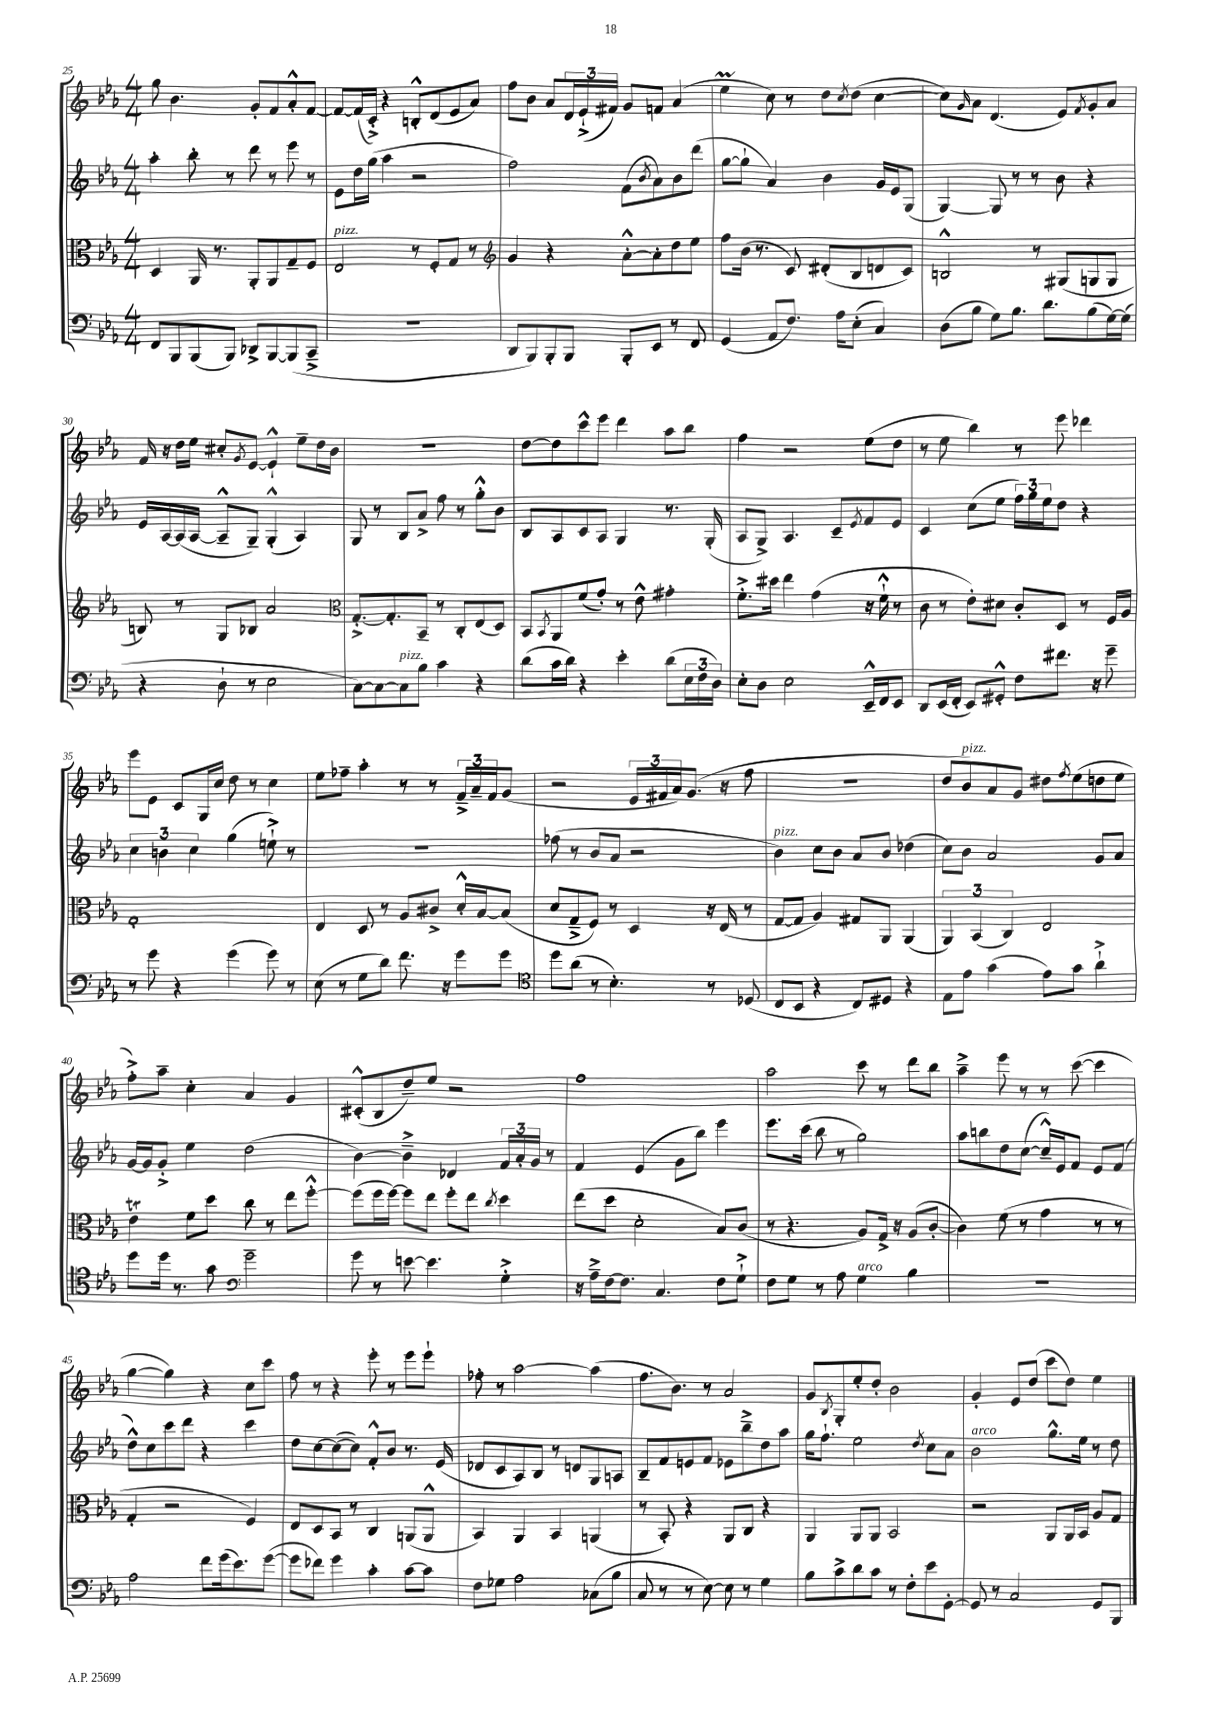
<<
\new StaffGroup <<
\new Staff = "s0" {
    \clef treble \key ees \major \numericTimeSignature \time 4/4
    g''8 bes'4. g'8-. f'8 aes'8-.-^ f'8~ |
    f'8~ f'16( c'16-.->) r4 b8-.-^ d'8( ees'8 aes'8) |
    f''8 bes'8 aes'8 \tuplet 3/2 { d'16 ees'16-!->( fis'16) } g'8 f'8 aes'4( |
    ees''4\prall c''8) r8 d''8 \acciaccatura { c''8 } d''8( c''4~ |
    c''8) \grace { g'16 } aes'8 d'4.( ees'8) \acciaccatura { f'8 } g'8-. aes'8 |
    f'16 r16 d''16 ees''16 cis''8-. \acciaccatura { g'8 } ees'8~ ees'4-!-^ ees''8-- d''16 bes'16 |
    R1 |
    d''8~ d''8 c'''8-^ ees'''8 d'''4 aes''8 bes''8 |
    f''4 r2 ees''8( d''8 |
    r8 ees''8 bes''4) r8 ees'''8 des'''4 |
    ees'''8 ees'8 c'8 g16 c''16 d''8 r8 c''4 |
    ees''8 fes''8-- aes''4-. r8 r8 \tuplet 3/2 { f'16---> aes'16-- f'16 } g'8( |
    r2 \tuplet 3/2 { ees'16 fis'16 aes'16) } g'8.( r16 f''8 |
    R1 |
    d''8 bes'8^\markup { \italic "pizz." }) aes'8 g'8 dis''8 \acciaccatura { f''8 } ees''8( d''8 ees''8 |
    f''8-.->) aes''8-- c''4-. aes'4 g'4 |
    cis'8-.-^( bes8 d''8--) ees''8 r2 |
    f''1 |
    aes''2 c'''8 r8 d'''8 bes''8 |
    aes''4---> ees'''8 r8 r8 c'''8~( c'''4 |
    g''4~ g''4) r4 c''8 c'''8 |
    f''8 r8 r4 ees'''8-. r8 ees'''8 ees'''8-! |
    fes''8-. r8 aes''2~ aes''4( |
    f''8. bes'8.) r8 aes'2 |
    g'8 \acciaccatura { bes8 } g8-. ees''8-. d''8-. bes'2 |
    g'4-. ees'8 d''8( c'''8 d''8) ees''4 \bar "|." |
}
\new Staff = "s1" {
    \clef treble \key ees \major \numericTimeSignature \time 4/4
    aes''4-. bes''8-. r8 d'''8 r8 ees'''8 r8 |
    ees'8 d''16 g''16( aes''4 r2 |
    f''2) f'8( \acciaccatura { bes'8 } aes'8) bes'8 d'''8( |
    g''8~ g''8-! aes'4) bes'4 g'16 ees'16 g8( |
    g4~) g8 r8 r8 bes'8 r4 |
    ees'16 aes16~ aes16( aes16~ aes8---^ g8--) g4-.-^( aes4) |
    g8 r8 bes8 aes'8-> f''8 r8 g''8-.-^ bes'8 |
    bes8 aes8 c'8 aes8 g4 r8. g16-.( |
    aes8 g8->) aes4. c'8-- \acciaccatura { ees'8 } f'8 ees'8 |
    c'4 c''8( ees''8 \tuplet 3/2 { f''16) g''16 ees''16 } d''8 r4 |
    \tuplet 3/2 { c''4 b'4 c''4 } g''4( e''8-!->) r8 |
    R1 |
    fes''8( r8 bes'8 aes'8 r2 |
    bes'4^\markup { \italic "pizz." }) c''8 bes'8 aes'8 bes'8 des''4( |
    c''8) bes'8 aes'2 g'8 aes'8 |
    g'16~ g'16 g'8-.-> ees''4 d''2( |
    bes'4~) bes'4---> des'4 \tuplet 3/2 { f'16 aes'16-. g'16 } r8 |
    f'4 ees'4( g'8 bes''8) ees'''4 |
    ees'''8. c'''16( bes''8 r8 g''2) |
    aes''8 b''8 d''8 c''8~( c''16---^) ees'16 f'8 ees'8 f'8( |
    d''8-^) c''8 c'''8 d'''8 r4 c'''4 |
    d''8 c''8~ c''8~( c''8) f'8-.-^ bes'8 r8. ees'16( |
    des'8 c'8 aes8) bes8 r8 d'8 g8 a8 |
    bes8-- f'8 e'8 f'8 ees'8 bes''8---> d''8 aes''8 |
    g''16 f''8.-! ees''2 \acciaccatura { d''8 } c''8 aes'8 |
    bes'2^\markup { \italic "arco" } g''8.-^ ees''16 r8 d''8 \bar "|." |
}
\new Staff = "s2" {
    \clef alto \key ees \major \numericTimeSignature \time 4/4
    d4 aes,16 r8. aes,8-. aes,8 g8-- f8 |
    ees2^\markup { \italic "pizz." } r8 f8-. g8 r8 |
    \clef treble g'4 r4 aes'8~-.-^ aes'8-. d''8 ees''8 |
    f''8 bes'16( r8. c'8) dis'8-.( bes8 d'8 c'8) |
    b2-^ r8 gis8( g8 g8 |
    b8) r8 g8 bes8 aes'2 |
    \clef alto g8.~-.-> g8.-. bes,8-- r8 c8-. ees8( d8) |
    bes,8 \acciaccatura { bes,8 } aes,8 f'8( g'8-.) r8 ees'8-^ gis'4-. |
    f'8.-.-> dis''16 ees''4 g'4( r16 f'16-!-^ r8 |
    c'8 r8 ees'8-.) dis'8 c'8-. d8 r8 f16 aes16 |
    g1-. |
    ees4 d8 r8 aes8 cis'8-> d'16-.-^ bes16~ bes8( |
    d'8 g8---> f8) r8 d4 r16 ees16( r8 |
    g8~ g8 aes4) gis8 aes,8 aes,4( |
    \tuplet 3/2 { aes,4) bes,4( c4) } ees2 |
    ees'4\trill f'8 d''8 c''8 r8 ees''8 f''8~-.-^ |
    f''8( f''16 f''16~) f''8 ees''8 f''8-. ees''8 \acciaccatura { c''8 } d''4 |
    ees''8( d''8 d'2-. bes8) c'8( |
    r8 r4. aes8) g16-> r16 aes8( c'8~-. |
    c'4) f'8( r8 g'4 r8 r8 |
    g4-. r2 f4) |
    ees8 d8 bes,8 r8 c4 a,8( a,8-^ |
    bes,4) aes,4 bes,4 a,4( |
    r8 bes,8-.) r4 aes,8 c8 r4 |
    aes,4 aes,8 aes,8 bes,2 |
    r2 aes,8 aes,16 bes,16 aes8 g8 \bar "|." |
}
\new Staff = "s3" {
    \clef bass \key ees \major \numericTimeSignature \time 4/4
    f,8 bes,,8 bes,,8( bes,,8) des,8-> bes,,8~ bes,,8( c,8---> |
    R1 |
    d,8 bes,,8) bes,,8-. bes,,8 bes,,8-. ees,8 r8 f,8 |
    g,4( aes,8 f8.) aes16 ees8-.( c4) |
    d8( bes8 g8) bes8. d'8. bes8( g16~) g16( |
    r4 d8-! r8 ees2 |
    c8~) c8~ c8^\markup { \italic "pizz." } bes8 c'4 r4 |
    d'8( c'16 d'16) r4 ees'4-. d'8( \tuplet 3/2 { ees16 f16 d16) } |
    ees8-. d8 ees2 ees,16---^ f,16 ees,8 |
    d,8 ees,16( f,16-. ees,8) gis,8-.-^ f8 fis'8. r16 g'8-- |
    r8 g'8 r4 g'4( g'8) r8 |
    ees8( r8 g8 d'8) f'8. r16 g'8 g'8 |
    \clef tenor d''8 aes'8( r8 bes4.-.) r8 des8( |
    c8 bes,8 r4 c8) dis8 r4 |
    ees8 ees'8 g'4( ees'8) g'8 aes'4-!-> |
    d''8 d''16 r8. g'8 \clef bass g'2-- |
    g'8 r8 e'8~ e'4. g4-.-> |
    r16 aes16---> f16~ f8. c4. f8 g8-!-> |
    f8 g8 r8 aes8 g4^\markup { \italic "arco" } bes4 |
    R1 |
    aes2 f'8 g'16( ees'8.) g'8~( |
    g'8 fes'8) g'4 c'4-. c'8~ c'8 |
    f8 ges8 aes2 ces8( bes8 |
    c8 r8 r8 ees8~) ees8 r8 g4 |
    bes8 c'8-> d'8 c'8 r8 f8-. ees'8 g,8~-. |
    g,8 r8 c2 g,8 bes,,8 \bar "|." |
}
>>
>>
\layout { \context { \Score currentBarNumber = #25 } }
